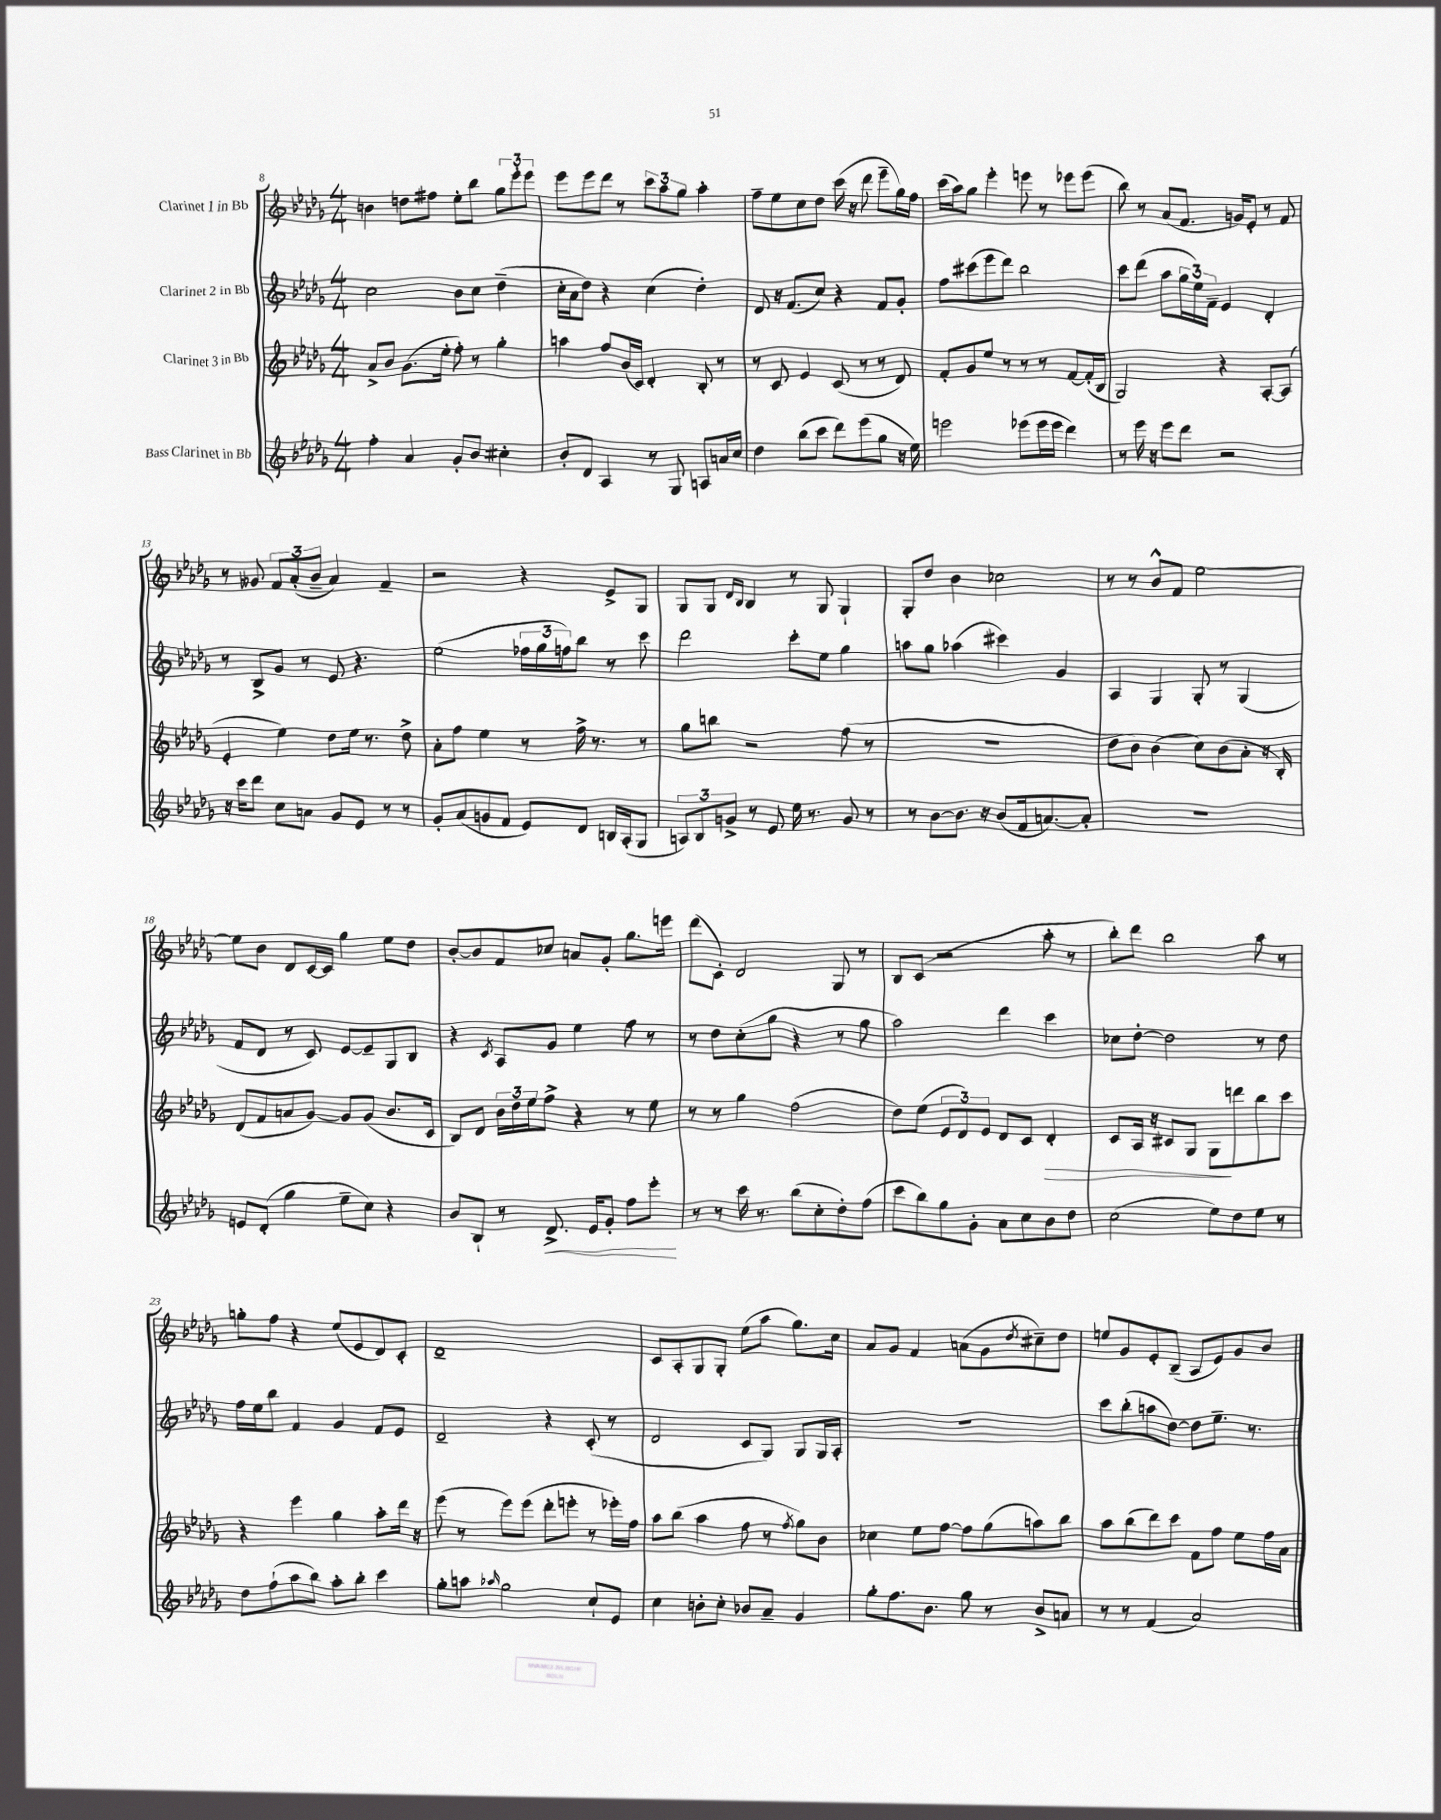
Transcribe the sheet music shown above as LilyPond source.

<<
\new StaffGroup <<
\new Staff = "s0" \with { instrumentName = "Clarinet 1 in Bb" } {
    \clef treble \key des \major \numericTimeSignature \time 4/4
    b'4 d''8 fis''8 ees''8-. bes''8 \tuplet 3/2 { ges''8 ees'''8-. ees'''8 } |
    ees'''8 ees'''8 des'''8 r8 \tuplet 3/2 { c'''8 aes''8 ges''8 } aes''4-. |
    f''8-- ees''8 c''8 des''8 c'''16( r16 des'''8 ees'''8-- ges''16) f''16 |
    c'''16( aes''16) ges''8 ees'''4-. e'''8 r8 ees'''8 ees'''8( |
    bes''8) r8 aes'8( f'8. g'16) ees'8-. r8 f'8 |
    r8 geses'8 \tuplet 3/2 { f'8 aes'8-.( bes'8-- } aes'4) f'4-- |
    r2 r4 ees'8-> ges8 |
    ges8 ges8 \grace { des'16 bes16 } bes4 r8 ges8 ges4-! |
    ges8-. des''8 bes'4 ces''2 |
    r8 r8 bes'8-^ f'8 ees''2~ |
    ees''8 bes'8 des'8 c'16~ c'16 ges''4 ees''8 des''8 |
    bes'8~-. bes'8 f'8 ces''8 a'8 ges'8-. ges''8. e'''16 |
    des'''8( c'8-.) des'2 ges8 r8 |
    bes8 c'8( r2 aes''8-. r8 |
    bes''8-.) des'''8 bes''2 aes''8 r8 |
    g''8-. f''8 r4 ees''8( ees'8 des'8) c'8-. |
    des'1-- |
    c'8 aes8-. ges8 ges8-. ees''8( aes''8 ges''8.) c''16 |
    aes'8 ges'8 f'4 a'8( ges'8 \acciaccatura { des''8 } cis''8--) des''8 |
    e''8 ges'8 ees'8-. bes8--( aes8 ees'8) ges'8 bes'8 \bar "|." |
}
\new Staff = "s1" \with { instrumentName = "Clarinet 2 in Bb" } {
    \clef treble \key des \major \numericTimeSignature \time 4/4
    c''2 bes'8 c''8 des''4--( |
    c''16-. aes'16 des''8) r4 c''4( des''4-.) |
    des'8 r16 f'8.( c''8) r4 f'8 ges'8-. |
    f''8 cis'''8( ees'''8 des'''8) bes''2 |
    c'''8 des'''8( aes''8 \tuplet 3/2 { ges''16 ees''16) f'16-- } ees'4 des'4-. |
    r8 bes8-> ges'8 r8 ees'8 r4. |
    ees''2( \tuplet 3/2 { fes''16 ges''16 f''16) } bes''8 r8 c'''8 |
    des'''2 c'''8-. ees''8 ges''4 |
    a''8 ges''8 aes''4( cis'''4) ges'4 |
    aes4 ges4 ges8-. r8 ges4( |
    f'8 des'8 r8 c'8) ees'8~ ees'8-- ges8 bes8 |
    r4 \acciaccatura { c'8 } aes8 ges'8 ees''4 f''8 r8 |
    r8 des''8 c''8-.( ges''8 r4 r8 ges''8 |
    aes''2) des'''4 c'''4 |
    ces''8 des''8~-. des''2 r8 des''8 |
    f''16 ees''16 bes''8 f'4 ges'4 f'8 ees'8 |
    des'2-- r4 c'8-.( r8 |
    des'2 c'8 ges8) ges8 ges16 aes16-. |
    R1 |
    c'''8 bes''8-.( a''8 des''8~) des''8 ees''8.-- r8. \bar "|." |
}
\new Staff = "s2" \with { instrumentName = "Clarinet 3 in Bb" } {
    \clef treble \key des \major \numericTimeSignature \time 4/4
    aes'8-> bes'8 ges'8.( ees''16-. f''8-.) r8 ges''4-. |
    a''4 f''8 bes'16( c'16) des'4-. bes8-. r8 |
    r8 c'8 ees'4 c'8( r8 r8 des'8) |
    f'8-. ges'8 ees''8 r8 r8 r8 f'8~ f'16-.( bes16 |
    ges2) r4 aes8~-. aes8( |
    ees'4-. ees''4) des''8 ees''16 r8. des''8-> |
    aes'8-. f''8 ees''4 r8 f''16-> r8. r8 |
    ges''8 b''8 r2 f''8( r8 |
    R1 |
    des''8 bes'8) bes'4( c''8) bes'8( aes'8-. r16 bes16-.) |
    des'8( f'8 a'8 ges'8~) ges'8 ges'8( bes'8. c'16 |
    bes8) des'8 \tuplet 3/2 { bes'16 des''16 ees''16 } f''8-> r4 r8 ees''8 |
    r8 r8 ges''4 f''2( |
    des''8) ees''8( \tuplet 3/2 { ees'8 des'8) ees'8 } des'8 c'8 des'4-.\> |
    c'8 aes16 r16 cis'8 ges8 ges8\! d'''8 bes''8 c'''8 |
    r4 ees'''4 ges''4 aes''8-. des'''16 r16 |
    ees'''8( r8 ees'''8) ees'''8( des'''8-. e'''8-. r8 ees'''16-.) f''16 |
    aes''8 bes''8( aes''4 f''8 r8 \acciaccatura { f''8 } ges''8) bes'8 |
    ces''4 ees''8 f''8~ f''8 ges''8( a''8) bes''8 |
    aes''8 bes''8( des'''8) c'''8 f'8 f''8 ees''8 f''16 aes'16 \bar "|." |
}
\new Staff = "s3" \with { instrumentName = "Bass Clarinet in Bb" } {
    \clef treble \key des \major \numericTimeSignature \time 4/4
    f''4-. aes'4 ges'8-. bes'8 cis''4-. |
    bes'8-. des'8 aes4 r8 ges8 a8 a'16 c''16 |
    des''4 bes''8( c'''8 des'''8) ees'''8( ges''8 r16 ees''16) |
    e'''2 ees'''8( ees'''16 ees'''16 des'''4) |
    r8 ees'''16 r16 ees'''8 des'''8 r2 |
    r16 c'''16 des'''8 c''8 a'8 ges'8 ees'8 r8 r8 |
    ges'8-. aes'8( g'8 f'8 ees'8) des'8 b16 aes16-.( ges8 |
    \tuplet 3/2 { a8) bes8 g'8-> } r8 ees'8 ees''16 r8. g'8 r8 |
    r8 bes'8~ bes'8. r16 bes'8( f'16 a'8.~) a'8-. |
    R1 |
    e'8 des'8-.( ges''4 ees''8-- c''8) r4 |
    bes'8 bes8-! r8 des'8.->\< ees'16 ges'8-. f''8 ees'''8-.\! |
    r8 r8 c'''16 r8. bes''8( c''8-. des''8-.) f''8( |
    c'''8 bes''8) ges''8 ges'8-. aes'8 c''8 bes'8 des''8 |
    c''2( ees''8) des''8 ees''8 r8 |
    des''8 f''8-!( aes''8 bes''8) aes''8-. bes''8-. c'''4 |
    ges''8-. a''8 \grace { aes''16 } ges''2 c''8-! ees'8 |
    c''4 b'8-. c''8-. bes'8 aes'8-- ges'4 |
    ges''8-. f''8. bes'8. ges''8 r8 bes'8-> a'8 |
    r8 r8 f'4( aes'2) \bar "|." |
}
>>
>>
\layout { \context { \Score currentBarNumber = #8 } }
